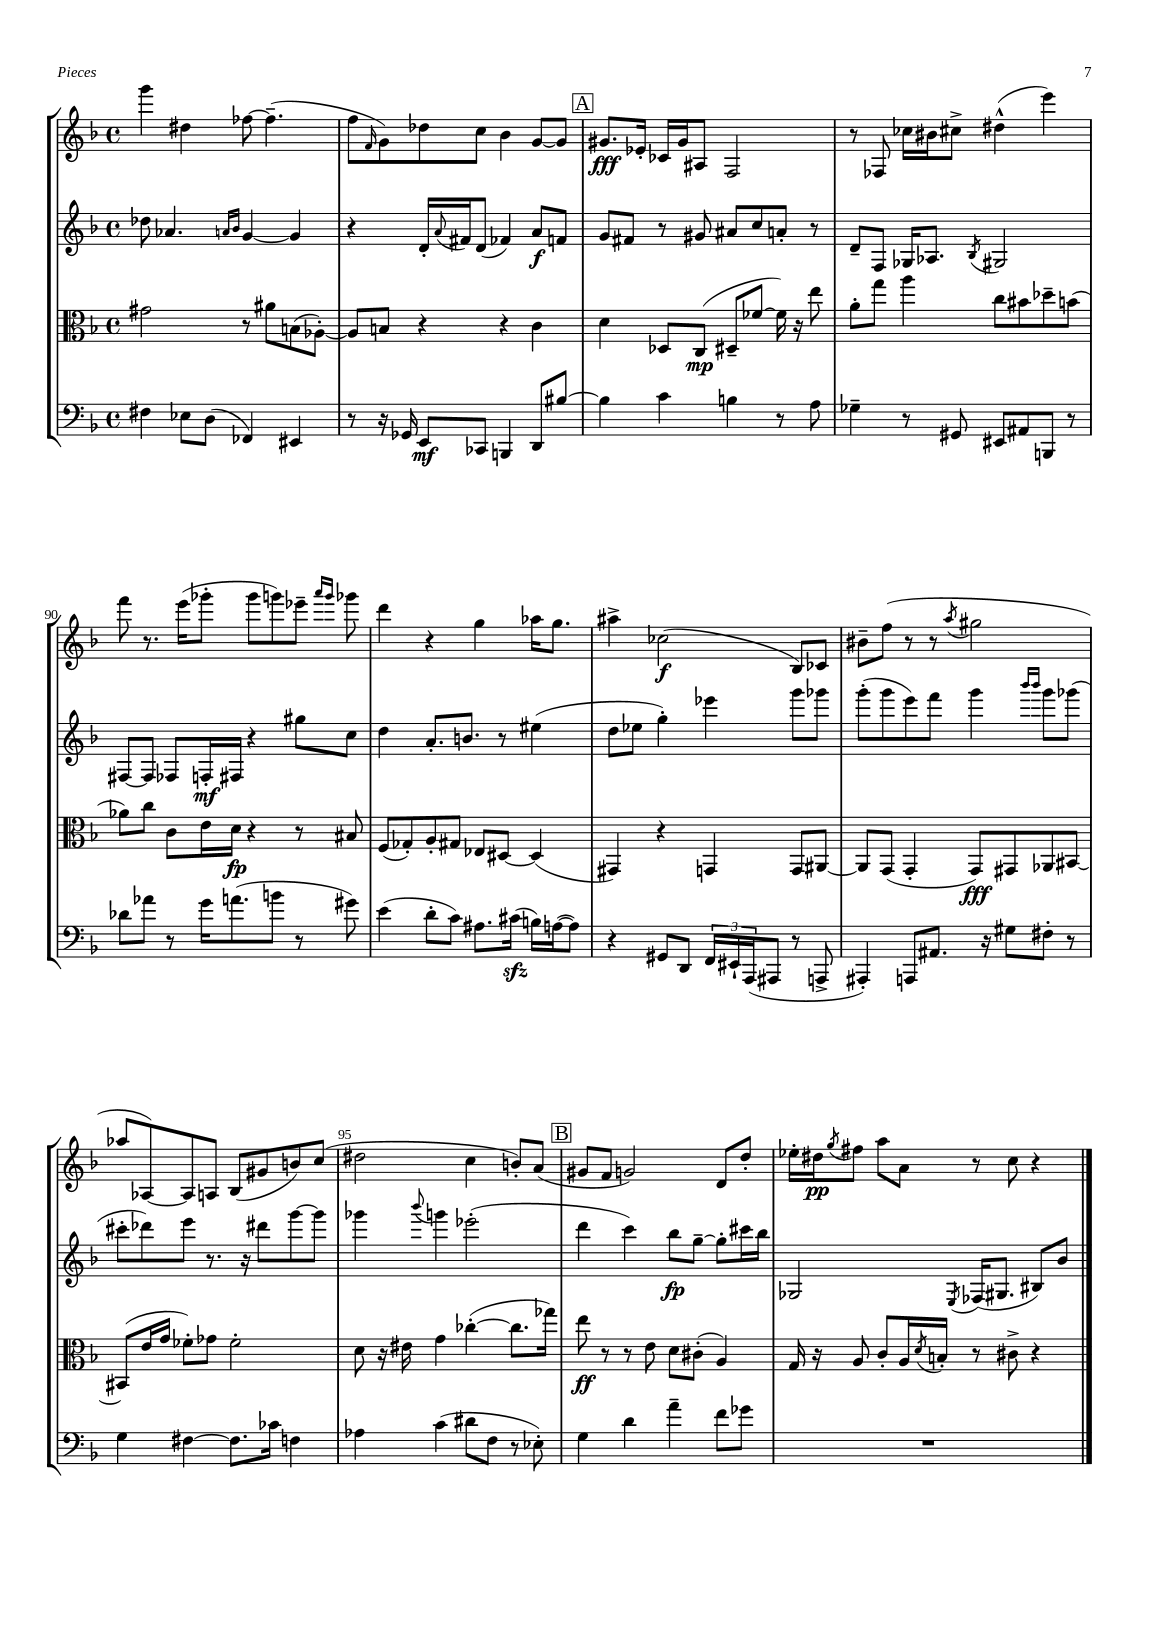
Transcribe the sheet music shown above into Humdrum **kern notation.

**kern	**dynam	**kern	**dynam	**kern	**dynam	**kern	**dynam
*part4	*part4	*part3	*part3	*part2	*part2	*part1	*part1
*staff4	*staff4	*staff3	*staff3	*staff2	*staff2	*staff1	*staff1
*clefF4	*	*clefC3	*	*clefG2	*	*clefG2	*
*k[b-]	*	*k[b-]	*	*k[b-]	*	*k[b-]	*
*M4/4	*	*M4/4	*	*M4/4	*	*M4/4	*
*met(c)	*	*met(c)	*	*met(c)	*	*met(c)	*
=86	=86	=86	=86	=86	=86	=86	=86
4F#X\	.	2g#X\	.	8dd-X\	.	4ggg\	.
.	.	.	.	4.a-X/	.	.	.
8E-X\L	.	.	.	.	.	4dd#X\	.
(8D\J	.	.	.	.	.	.	.
.	.	.	.	16qqan/LL	.	.	.
.	.	.	.	16qqb-/JJ	.	.	.
4FF-X/)	.	8r	.	[4g/	.	[8ff-X\	.
.	.	8a#X\L	.	.	.	(4.ff-~\]	.
4EE#X/	.	(8Bn\	.	4g/]	.	.	.
.	.	[8A-X'\J)	.	.	.	.	.
=87	=87	=87	=87	=87	=87	=87	=87
8r	.	8A-/L]	.	4r	.	8ff\L	.
.	.	.	.	.	.	16qqf/	.
16r	.	8Bn/J	.	.	.	8g\)	.
16GG-X/	.	.	.	.	.	.	.
8EE/L	mf	4r	.	16d'/LL	.	8dd-X\	.
.	.	.	.	8qqa/	.	.	.
.	.	.	.	16f#X/J	.	.	.
8CC-X/J	.	.	.	(8d/J	.	8cc\J	.
4BBBn/	.	4r	.	4f-X/)	.	4b-\	.
8DD/L	.	4c\	.	8a/L	f	[8g/L	.
[8B#X/J	.	.	.	8fn/J	.	8g/J]	.
!!LO:REH:place=s1:t=A
=88	=88	=88	=88	=88	=88	=88	=88
4B#\]	.	4d\	.	8g/L	.	8.g#X/L	fff
.	.	.	.	8f#X/J	.	.	.
.	.	.	.	.	.	16e-X'/Jk	.
4c\	.	8D-X/L	.	8r	.	16c-X/LL	.
.	.	.	.	.	.	16g#/J	.
.	.	(8C/J	mp	8g#X/	.	8A#X/J	.
4Bn\	.	8D#X~/L	.	8a#X/L	.	2F/	.
.	.	[8f-X/J	.	8cc/	.	.	.
8r	.	16f-\])	.	8an'/J	.	.	.
.	.	16r	.	.	.	.	.
8A\	.	8ee\	.	8r	.	.	.
=89	=89	=89	=89	=89	=89	=89	=89
4G-X~\	.	8a'\L	.	8d~/L	.	8r	.
.	.	8gg\J	.	8F/J	.	8F-X/	.
8r	.	4aa\	.	16G-X/KL	.	16cc-X\LL	.
.	.	.	.	8.A-X/J	.	16b#X\J	.
8GG#X/	.	.	.	.	.	8cc#X^\J	.
.	.	.	.	8qB-/	.	.	.
8EE#X/L	.	8cc\L	.	2G#X/	.	(4dd#X^^\	.
8AA#X/	.	8b#X\	.	.	.	.	.
8BBBn/J	.	8dd-X~\	.	.	.	4eee\)	.
8r	.	(8bn\J	.	.	.	.	.
!!LO:LB:g=z
=90	=90	=90	=90	=90	=90	=90	=90
8d-X\L	.	8a-X\L)	.	[8F#X/L	.	8fff\	.
8a-X\J	.	8cc\J	.	8F#/J]	.	8.r	.
8r	.	8c\L	.	8F-X/L	.	.	.
.	.	.	.	.	.	(16eee\KL	.
16g\KL	.	16e\L	.	16Fn'/L	mf	8ggg-X'\J	.
(8.an\	.	16d\JJ	fp	16F#X/JJ	.	.	.
.	.	4r	.	4r	.	8ggg-\L	.
8bn\J	.	.	.	.	.	8gggn\)	.
8r	.	8r	.	8gg#X\L	.	8eee-X~\J	.
.	.	.	.	.	.	16qqaaa/LL	.
.	.	.	.	.	.	16qqggg/JJ	.
8g#X\)	.	8B#X/	.	8cc\J	.	8ggg-X\	.
=91	=91	=91	=91	=91	=91	=91	=91
(4e\	.	(8F/L	.	4dd\	.	4ddd\	.
.	.	8G-X'/)	.	.	.	.	.
8d'\L	.	8A'/	.	8.a'/L	.	4r	.
8c\J)	.	8G#X/J	.	.	.	.	.
.	.	.	.	8.bn/J	.	.	.
8.A#X\L	.	8E-X/L	.	.	.	4gg\	.
.	.	[8D#X/J	.	8r	.	.	.
(16c#Xzz\Jk	.	.	.	.	.	.	.
16Bn\LL)	.	(4D#/]	.	(4ee#X\	.	16aa-X\KL	.
([16An\J	.	.	.	.	.	8.gg\J	.
8A\J])	.	.	.	.	.	.	.
=92	=92	=92	=92	=92	=92	=92	=92
4r	.	4GG#X/)	.	8dd\L	.	4aa#X^\	.
.	.	.	.	8ee-X\J	.	.	.
8GG#X/L	.	4r	.	4gg'\)	.	(2cc-X\	f
8DD/J	.	.	.	.	.	.	.
24FF/LL	.	4GGn/	.	4eee-X\	.	.	.
24EE#X`/	.	.	.	.	.	.	.
(24AAA/J	.	.	.	.	.	.	.
8AAA#X/J	.	.	.	.	.	.	.
8r	.	8GG/L	.	8ggg\L	.	8B-/L)	.
8AAAn^/	.	[8AA#X/J	.	8ggg-X\J	.	8c-X/J	.
=93	=93	=93	=93	=93	=93	=93	=93
4AAA#X'/)	.	8AA#/L]	.	(8ggg'\L	.	8b#X~\L	.
.	.	(8GG/J	.	8ggg\	.	(8ff\J	.
8AAAn/L	.	4GG'/	.	8eee\)	.	8r	.
8.AA#X/J	.	.	.	8fff\J	.	8r	.
.	.	.	.	.	.	8qaa/	.
.	.	8GG/L)	fff	4ggg\	.	2gg#X\	.
16r	.	.	.	.	.	.	.
8G#X\L	.	8GG#X/	.	.	.	.	.
.	.	.	.	16qqbbb-/LL	.	.	.
.	.	.	.	16qqbbb-/JJ	.	.	.
8F#X'\J	.	8AA-X/	.	8ggg\L	.	.	.
8r	.	[8BB#X/J	.	(8ggg-X\J	.	.	.
!!LO:LB:g=z
=94	=94	=94	=94	=94	=94	=94	=94
4G\	.	(8BB#X/L]	.	8ccc#X'\L	.	8aa-X/L	.
.	.	16e/L	.	8ddd-X\)	.	[8A-X/)	.
.	.	16g/JJ	.	.	.	.	.
[4F#X\	.	8f-X'\L)	.	8eee\J	.	8A-/]	.
.	.	8g-X\J	.	8.r	.	8An/J	.
8.F#\L]	.	2f-'\	.	.	.	(8B-/L	.
.	.	.	.	16r	.	.	.
.	.	.	.	8ddd#X\L	.	8g#X/	.
16c-X\Jk	.	.	.	.	.	.	.
4Fn\	.	.	.	[8ggg\	.	8bn/)	.
.	.	.	.	8ggg\J]	.	(8cc/J	.
=95	=95	=95	=95	=95	=95	=95	=95
4A-X\	.	8d\	.	4ggg-X\	.	2dd#X\	.
.	.	16r	.	.	.	.	.
.	.	16e#X\	.	.	.	.	.
.	.	.	.	8qqbbb-/	.	.	.
(4c\	.	4g\	.	4gggn\	.	.	.
8d#X\L	.	([4cc-X'\	.	(2eee-X'\	.	4cc\	.
8F\J	.	.	.	.	.	.	.
8r	.	8.cc-\L]	.	.	.	8bn'/L)	.
8E-X'\)	.	.	.	.	.	(8a/J	.
.	.	16gg-X\Jk)	.	.	.	.	.
!!LO:REH:place=s1:t=B
=96	=96	=96	=96	=96	=96	=96	=96
4G\	.	8ee\	ff	4ddd\	.	8g#X/L	.
.	.	8r	.	.	.	8f/J	.
4d\	.	8r	.	4ccc\)	.	2gn/)	.
.	.	8e\	.	.	.	.	.
4a~\	.	8d\L	.	8bb-\L	fp	.	.
.	.	(8c#X'\J	.	[8gg~\J	.	.	.
8f\L	.	4A/)	.	8gg'\L]	.	8d/L	.
8g-X\J	.	.	.	16ccc#X\L	.	8dd'/J	.
.	.	.	.	16bb-\JJ	.	.	.
=97	=97	=97	=97	=97	=97	=97	=97
1r	.	16G/	.	2G-X/	.	16ee-X'\LL	.
.	.	16r	.	.	.	16dd#X\J	pp
.	.	.	.	.	.	8qgg/	.
.	.	8A/	.	.	.	8ff#X\J	.
.	.	8c'/L	.	.	.	8aa\L	.
.	.	16A/L	.	.	.	8a\J	.
.	.	8qd/	.	.	.	.	.
.	.	16Bn'/JJ	.	.	.	.	.
.	.	.	.	8qE/	.	.	.
.	.	8r	.	(16F-X/KL	.	8r	.
.	.	.	.	8.G#X/J	.	.	.
.	.	8c#X^\	.	.	.	8cc\	.
.	.	4r	.	8B#X/L)	.	4r	.
.	.	.	.	8b-/J	.	.	.
==	==	==	==	==	==	==	==
*-	*-	*-	*-	*-	*-	*-	*-
